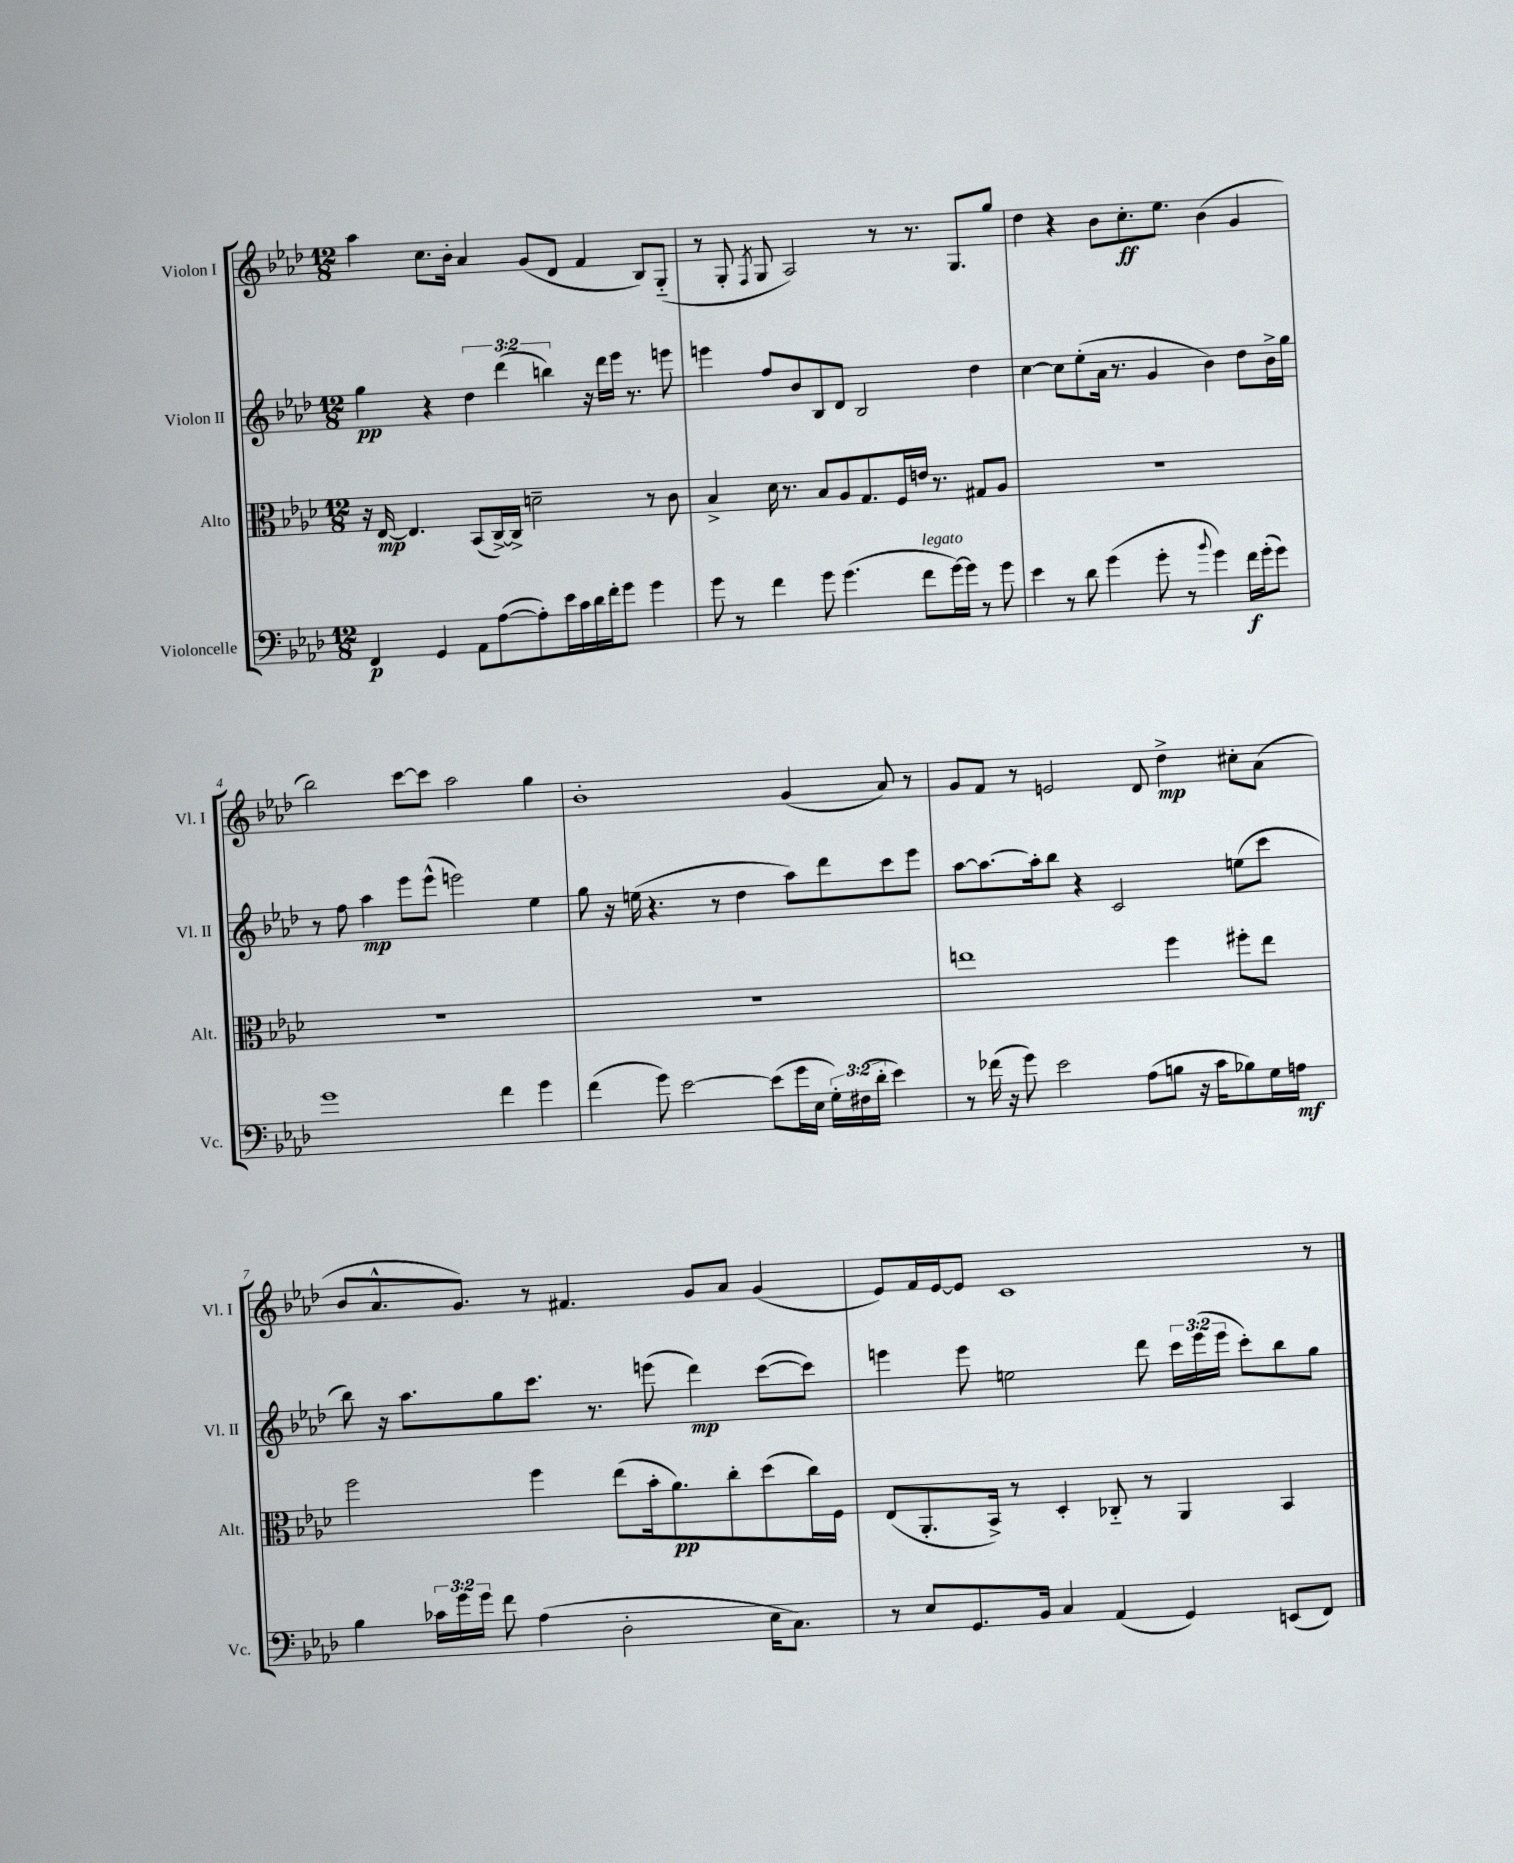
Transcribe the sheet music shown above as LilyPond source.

<<
\new StaffGroup <<
\new Staff = "s0" \with { instrumentName = "Violon I" shortInstrumentName = "Vl. I" } {
    \clef treble \key aes \major \numericTimeSignature \time 12/8
    \autoBeamOff aes''4 c''8.[ bes'16]-. aes'4 g'8[( des'8] f'4 bes8[) g8]-_( |
    r8 g8-. \acciaccatura { f8 } g8 aes2) r8 r8. g8.[ g''8] |
    des''4 r4 bes'8[ c''8.-.\ff ees''8.] bes'4( g'4 |
    bes''2) c'''8[~ c'''8] aes''2 g''4 |
    bes'1-. g'4( aes'8) r8 |
    g'8[ f'8] r8 e'2 des'8 des''4->\mp cis''8[-. aes'8]( |
    bes'8[ aes'8.-^ g'8.]) r8 fis'4. g'8[ aes'8] g'4( |
    ees'8[) f'16 ees'16~ ees'8] c'1 r8 \bar "|." |
}
\new Staff = "s1" \with { instrumentName = "Violon II" shortInstrumentName = "Vl. II" } {
    \clef treble \key aes \major \numericTimeSignature \time 12/8 \override Staff.TupletNumber.text = #tuplet-number::calc-fraction-text
    \autoBeamOff g''4\pp r4 \tuplet 3/2 { des''4 des'''4( b''4) } r16 des'''16[ ees'''16] r8. e'''8 |
    e'''4 f''8[ bes'8 bes8 des'8] bes2 des''4 |
    c''4~ c''8[ ees''8-.( aes'16] r8. g'4 bes'4) des''8[ bes'16-> g''16] |
    r8 f''8 aes''4\mp ees'''8[ ees'''8]-^( e'''2) ees''4 |
    g''8 r16 e''16( r4. r8 des''4 aes''8[) des'''8 c'''8 ees'''8] |
    aes''8[~ aes''8.~ aes''16-. bes''8] r4 c'2 e''8[( c'''8] |
    bes''8) r16 aes''8.[ g''8 c'''8.] r8. e'''8( des'''4\mp) c'''8[~( c'''8]) |
    e'''4 e'''8 e''2 des'''8 \tuplet 3/2 { c'''16[ e'''16( e'''16] } c'''8[-.) bes''8 g''8] \bar "|." |
}
\new Staff = "s2" \with { instrumentName = "Alto" shortInstrumentName = "Alt." } {
    \clef alto \key aes \major \numericTimeSignature \time 12/8
    \autoBeamOff r16 ees16~\mp ees4. bes,8[( c16~->) c16]-> d'2-- r8 c'8 |
    bes4-> des'16 r8. bes8[ aes8 g8. f16 e'16] r8. gis8[ aes8] |
    R1. |
    R1. |
    R1. |
    e''1 f''4 fis''8[-. e''8] |
    f''2 f''4 ees''8[( bes'16-. aes'8.\pp) c''8-. des''8( c''16) f16] |
    ees8[( aes,8.-. bes,16]->) r8 des4-. ces8-_ r8 aes,4 bes,4 \bar "|." |
}
\new Staff = "s3" \with { instrumentName = "Violoncelle" shortInstrumentName = "Vc." } {
    \clef bass \key aes \major \numericTimeSignature \time 12/8 \override Staff.TupletNumber.text = #tuplet-number::calc-fraction-text
    \autoBeamOff f,4\p g,4 aes,8[ aes8~( aes8-.) ees'16 c'16 des'16 f'16-. g'8] g'4 |
    g'8 r8 f'4 g'8 g'4.( f'8[^\markup { \italic "legato" } g'16~) g'16] r8 g'8 |
    ees'4 r8 des'8 g'4( g'8-. r8 \appoggiatura { bes'8 } g'4) f'16[\f g'16-.( g'8]) |
    g'1 f'4 g'4 |
    f'4( g'8) ees'2~ ees'8[( g'16 ees16] \tuplet 3/2 { g16[-.) fis16( des'16]-. } ees'4) |
    r8 fes'16( r16 g'8) ees'2 aes8[( b8] r16 c'16[ bes8) g16 a16]\mf |
    bes4 \tuplet 3/2 { ces'16[ g'16 g'16] } f'8 aes4( des2-. ees16[ c8.]) |
    r8 ees8[ g,8. bes,16] c4 aes,4( g,4) e,8[( f,8]) \bar "|." |
}
>>
>>
